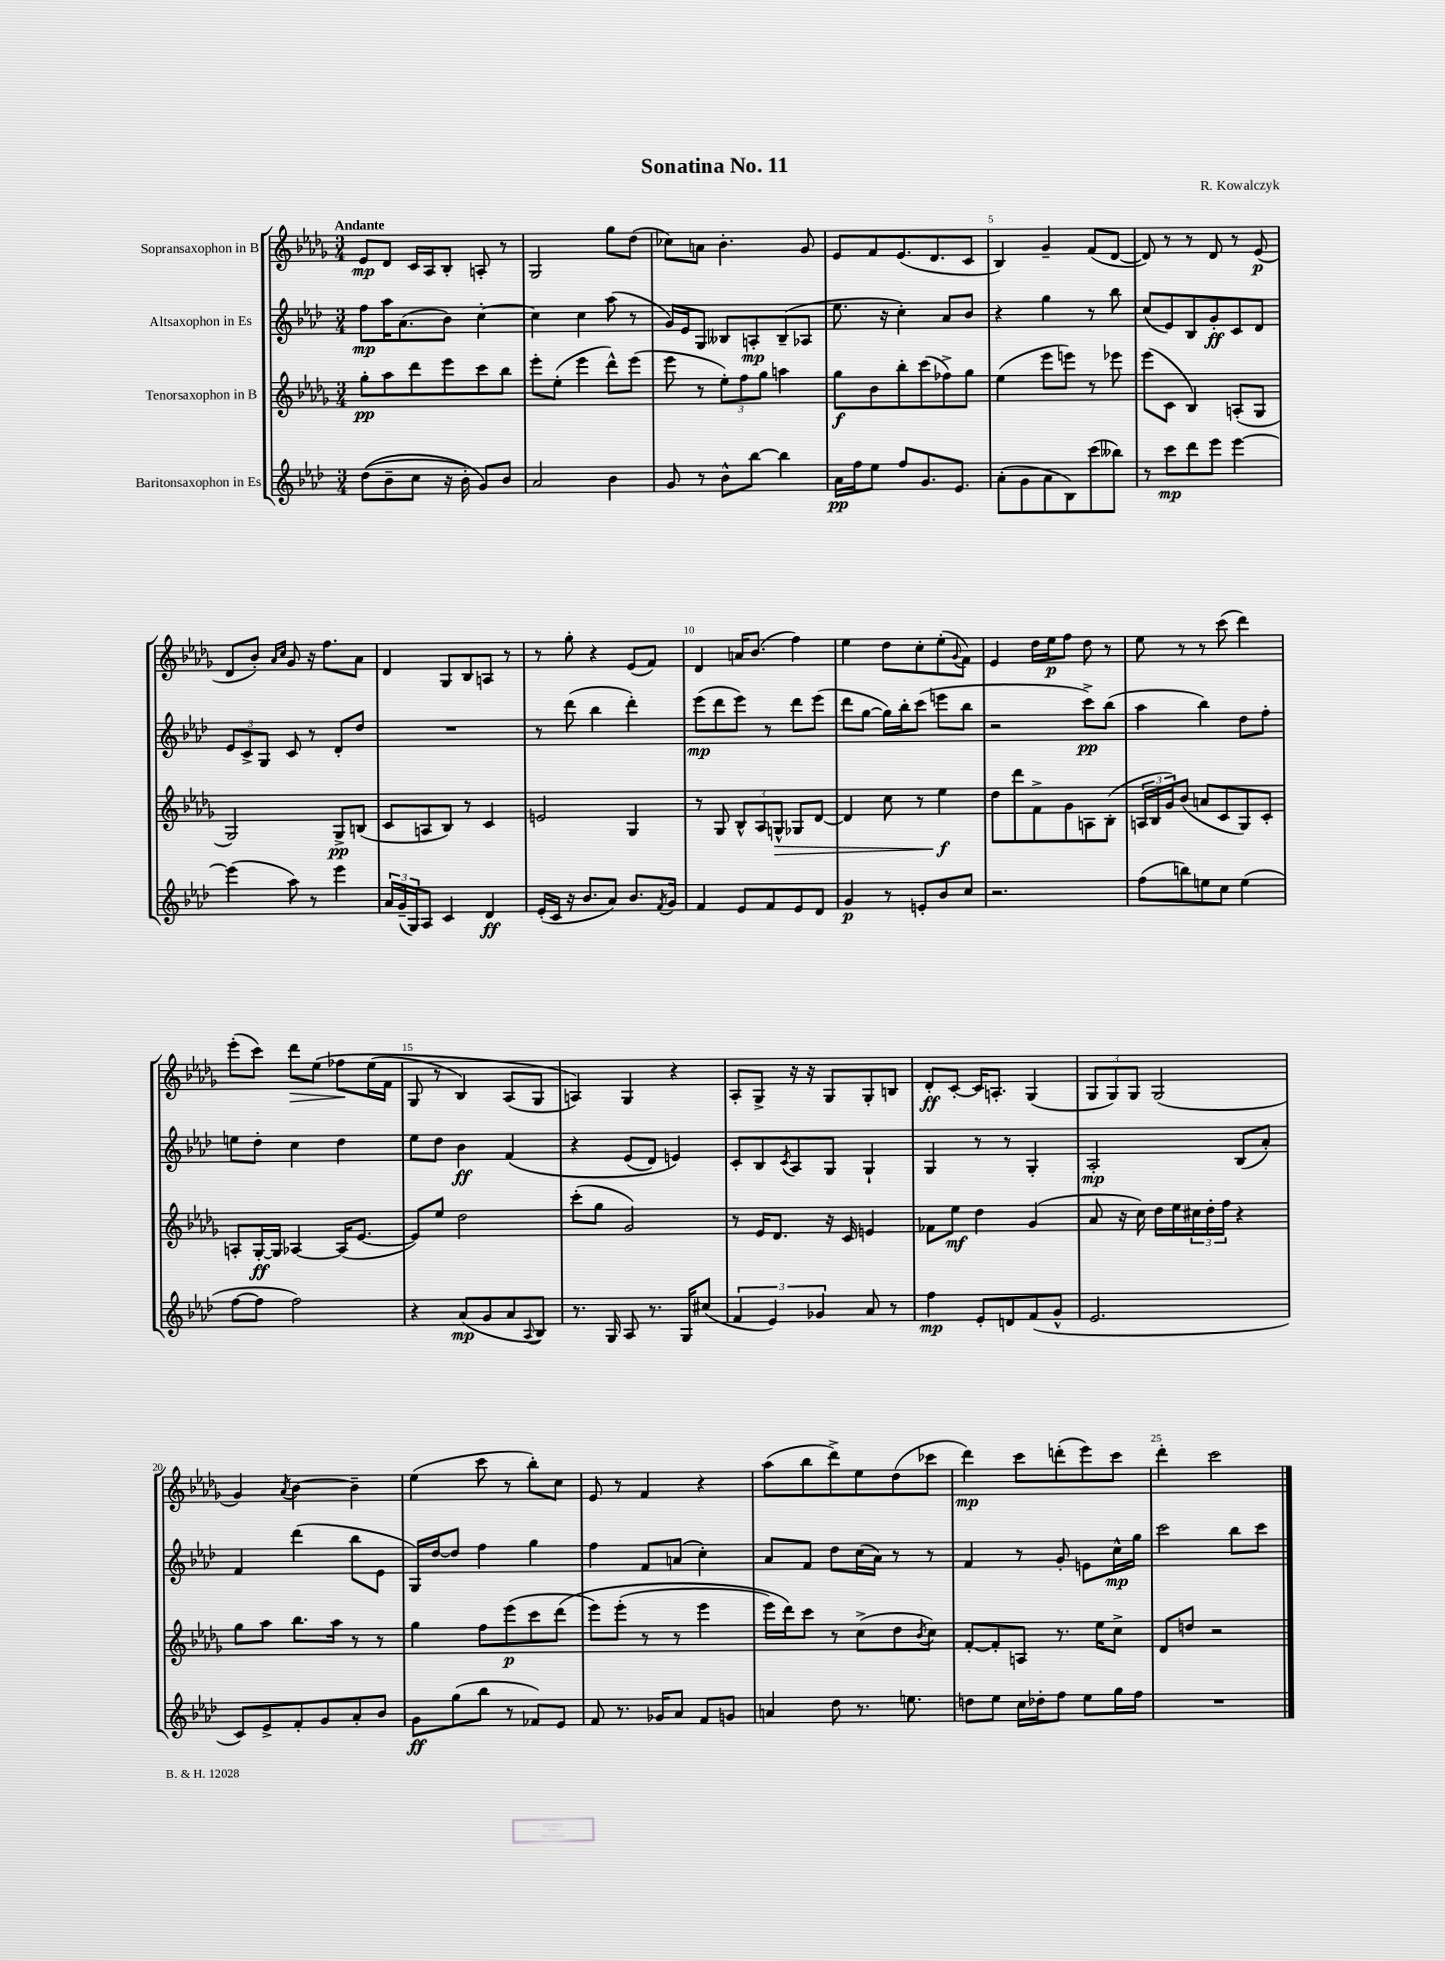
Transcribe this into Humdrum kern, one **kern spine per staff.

**kern	**dynam	**kern	**dynam	**kern	**dynam	**kern	**dynam
*part4	*part4	*part3	*part3	*part2	*part2	*part1	*part1
*staff4	*staff4	*staff3	*staff3	*staff2	*staff2	*staff1	*staff1
*I"Baritonsaxophon in Es	*	*I"Tenorsaxophon in B	*	*I"Altsaxophon in Es	*	*I"Sopransaxophon in B	*
*clefG2	*	*clefG2	*	*clefG2	*	*clefG2	*
*k[b-e-a-d-]	*	*k[b-e-a-d-g-]	*	*k[b-e-a-d-]	*	*k[b-e-a-d-g-]	*
*M3/4	*	*M3/4	*	*M3/4	*	*M3/4	*
=1	=1	=1	=1	=1	=1	=1	=1
!	!	!	!	!	!	!LO:TX:a:B:t=Andante	!
((8dd-\L	.	8gg-'\L	pp	8ff\L	mp	8e-/L	mp
8b-~\	.	8aa-\	.	16aa-\K	.	8d-/J	.
.	.	.	.	(8.a-\	.	.	.
8cc\J	.	8ddd-\	.	.	.	16c/LL	.
.	.	.	.	.	.	16A-/J	.
16r	.	8eee-\	.	8b-\J)	.	8B-'/J	.
16b-'\)	.	.	.	.	.	.	.
8g/L)	.	8ccc\	.	[4cc'\	.	8An'/	.
8b-/J	.	8bb-\J	.	.	.	8r	.
=2	=2	=2	=2	=2	=2	=2	=2
2a-/	.	8eee-'\L	.	4cc\]	.	2G-/	.
.	.	(8ee-'\J	.	.	.	.	.
.	.	4eee-\	.	4cc\	.	.	.
4b-\	.	8ddd-^^\L)	.	(8aa-\	.	8gg-\L	.
.	.	(8eee-\J	.	8r	.	(8dd-\J	.
=3	=3	=3	=3	=3	=3	=3	=3
8g/	.	8eee-\	.	16g/LL)	.	8cc-X\L)	.
.	.	.	.	16e-/J	.	.	.
8r	.	8r	.	8G/J	.	8an\J	.
8b-^^\L	.	12ee-'\L)	.	8B--X/L	.	4.b-'\	.
.	.	12ff\	.	.	.	.	.
[8bb-\J	.	.	.	8An'/	mp	.	.
.	.	12gg-\J	.	.	.	.	.
4bb-\]	.	4aan\	.	(8B--~/	.	.	.
.	.	.	.	8A-X/J	.	8g-/	.
=4	=4	=4	=4	=4	=4	=4	=4
16a-\LL	pp	8gg-\L	f	8.ee-\	.	8e-/L	.
16ff\J	.	.	.	.	.	.	.
8ee-\J	.	8b-\	.	.	.	8f/	.
.	.	.	.	16r	.	.	.
8ff/L	.	8bb-'\	.	4cc'\)	.	(8.e-/	.
8.g/	.	(8ccc\	.	.	.	.	.
.	.	.	.	.	.	8.d-/	.
.	.	8ff-X^\)	.	8a-/L	.	.	.
8.e-/J	.	.	.	.	.	.	.
.	.	8gg-\J	.	8b-/J	.	8c/J	.
=5	=5	=5	=5	=5	=5	=5	=5
(8a-'\L	.	(4ee-\	.	4r	.	4B-/)	.
8g\	.	.	.	.	.	.	.
8a-\	.	8eee-\L	.	4gg\	.	4g-~/	.
8B-\)	.	8eeen\J)	.	.	.	.	.
(8ccc\	.	8r	.	8r	.	(8f/L	.
8bb--X\J)	.	8eee-X\	.	8bb-\	.	[8d-/J	.
=6	=6	=6	=6	=6	=6	=6	=6
8r	.	(8eee-\L	.	(8cc/L	.	8d-/])	.
8ccc\L	mp	8c\J	.	8e-/)	.	8r	.
8ddd-\	.	4B-/)	.	8B-/	.	8r	.
8eee-\J	.	.	.	8g'/	ff	8d-/	.
[4eee-\	.	(8An'/L	.	8c/	.	8r	.
.	.	8G-/J	.	8d-/J	.	(8e-/	p
!!LO:LB:g=z
=7	=7	=7	=7	=7	=7	=7	=7
(4eee-\]	.	2G-/)	.	12e-/L	.	8d-/L	.
.	.	.	.	12c^/	.	.	.
.	.	.	.	.	.	8b-'/J)	.
.	.	.	.	12G/J	.	.	.
.	.	.	.	.	.	16qqa-/LL	.
.	.	.	.	.	.	16qqcc/JJ	.
8aa-\)	.	.	.	8c/	.	8g-/	.
8r	.	.	.	8r	.	16r	.
.	.	.	.	.	.	8.ff\L	.
4eee-\	.	8G-^/L	pp	8d-'/L	.	.	.
.	.	(8Bn/J	.	8dd-/J	.	8a-\J	.
=8	=8	=8	=8	=8	=8	=8	=8
24a-/LL	.	8c/L	.	2.r	.	4d-/	.
(24g~/	.	.	.	.	.	.	.
24G/J)	.	.	.	.	.	.	.
8A-/J	.	8An/	.	.	.	.	.
4c/	.	8B-/J)	.	.	.	8G-/L	.
.	.	8r	.	.	.	8B-/	.
4d-/	ff	4c/	.	.	.	8An/J	.
.	.	.	.	.	.	8r	.
=9	=9	=9	=9	=9	=9	=9	=9
(16e-'/LL	.	2en/	.	8r	.	8r	.
16c/JJ	.	.	.	.	.	.	.
16r	.	.	.	(8ddd-\	.	8gg-'\	.
8.b-/L	.	.	.	.	.	.	.
.	.	.	.	4bb-\	.	4r	.
8a-/J)	.	.	.	.	.	.	.
8.b-/L	.	4G-/	.	4ddd-'\)	.	(8e-/L	.
.	.	.	.	.	.	8f/J)	.
8qf/	.	.	.	.	.	.	.
16g/Jk	.	.	.	.	.	.	.
=10	=10	=10	=10	=10	=10	=10	=10
4f/	.	8r	.	(8eee-\L	mp	4d-/	.
.	.	8G-/	.	8ddd-\	.	.	.
8e-/L	.	12B-^^/L	.	8eee-\J)	.	16an/KL	.
.	.	.	.	.	.	(8.b-/J	.
.	.	12A-/	.	.	.	.	.
8f/	.	.	.	8r	.	.	.
!	!	!	!LO:HP:b	!	!	!	!
.	.	12Gn^^/J	>	.	.	.	.
8e-/	.	8G-X/L	.	8ddd-\L	.	4ff\)	.
8d-/J	.	[8d-/J	.	(8eee-\J	.	.	.
=11	=11	=11	=11	=11	=11	=11	=11
4g/	p	4d-/]	.	8ddd-\L	.	4ee-\	.
.	.	.	.	[8gg\J	.	.	.
8r	.	8cc\	.	16gg\LL])	.	8dd-\L	.
.	.	.	.	16bb-'\J	.	.	.
8en'/L	.	8r	.	(8ccc\J	.	8cc'\	.
8b-/	.	4ee-\	f	8eeen\L	.	(8ee-'\	.
.	.	.	.	.	.	8qqg-/	.
8cc/J	.	.	.	8bb-\J	.	8f\J)	.
.	.	.	]	.	.	.	.
=12	=12	=12	=12	=12	=12	=12	=12
2.r	.	8dd-\L	.	2r	.	4e-/	.
.	.	8ddd-\	.	.	.	.	.
.	.	8f^\	.	.	.	16dd-\LL	.
.	.	.	.	.	.	16ee-\J	p
.	.	8g-\	.	.	.	8ff\J	.
.	.	8An\	.	8ccc^\L)	pp	8dd-\	.
.	.	(8B-'\J	.	(8bb-\J	.	8r	.
=13	=13	=13	=13	=13	=13	=13	=13
(8ff\L	.	24An/LL	.	4aa-\	.	8ee-\	.
.	.	24B-/	.	.	.	.	.
.	.	24g-/J)	.	.	.	.	.
8bbn\)	.	(8b-/J	.	.	.	8r	.
8een\	.	8an/L	.	4bb-\)	.	8r	.
8cc\J	.	8c/	.	.	.	(8ccc\	.
(4ee\	.	8G-/)	.	8dd-\L	.	4ddd-\)	.
.	.	8c'/J	.	8ff'\J	.	.	.
!!LO:LB:g=z
=14	=14	=14	=14	=14	=14	=14	=14
[8ff\L	.	8An'/L	.	8een\L	.	(8eee-'\L	.
8ff\J]	.	[16G-'/L	ff	8dd-'\J	.	8ccc\J)	.
.	.	16G-/JJ]	.	.	.	.	.
!	!	!	!	!	!	!	!LO:HP:b
2ff\)	.	[4A-X/	.	4cc\	.	8ddd-\L	>
.	.	.	.	.	.	(8ee-\J	.
.	.	(16A-/KL]	.	4dd-\	.	8ff-X\L	.
.	.	[8.e-/J	.	.	.	.	.
.	.	.	.	.	.	(16ee-\L	]
.	.	.	.	.	.	16f\JJ	.
=15	=15	=15	=15	=15	=15	=15	=15
4r	.	8e-/L])	.	8ee-\L	.	8G-/	.
.	.	8ee-/J	.	8dd-\J	.	8r	.
(8a-/L	mp	2dd-\	.	4b-\	ff	4B-/)	.
8g/	.	.	.	.	.	.	.
8a-/	.	.	.	(4f/	.	(8A-/L	.
8qqA-/	.	.	.	.	.	.	.
8B-/J)	.	.	.	.	.	8G-/J	.
=16	=16	=16	=16	=16	=16	=16	=16
8.r	.	(8ccc'\L	.	4r	.	4An/))	.
.	.	8gg-\J	.	.	.	.	.
16G/	.	.	.	.	.	.	.
8A-/	.	2g-/)	.	(8e-/L	.	4G-/	.
8.r	.	.	.	8d-/J)	.	.	.
.	.	.	.	4en/)	.	4r	.
16G/KL	.	.	.	.	.	.	.
(8cc#X/J	.	.	.	.	.	.	.
=17	=17	=17	=17	=17	=17	=17	=17
6f/	.	8r	.	8c'/L	.	8A-'/L	.
.	.	16e-/KL	.	8B-/	.	8G-^/J	.
6e-/)	.	.	.	.	.	.	.
.	.	8.d-/J	.	.	.	.	.
.	.	.	.	8qc/	.	.	.
.	.	.	.	8A-/	.	16r	.
.	.	.	.	.	.	16r	.
6g-X/	.	.	.	.	.	.	.
.	.	16r	.	8G/J	.	8G-/L	.
.	.	16c/	.	.	.	.	.
8a-/	.	4en/	.	4G`/	.	8G-'/	.
8r	.	.	.	.	.	8Bn/J	.
=18	=18	=18	=18	=18	=18	=18	=18
4ff\	mp	8f-X\L	.	4G/	.	8d-'/L	ff
.	.	8ee-\J	mf	.	.	[8c'/J	.
8e-'/L	.	4dd-\	.	8r	.	16c/KL]	.
.	.	.	.	.	.	8.An'/J	.
8dn/	.	.	.	8r	.	.	.
(8f/	.	(4g-/	.	4G'/	.	(4G-/	.
8g^^/J	.	.	.	.	.	.	.
=19	=19	=19	=19	=19	=19	=19	=19
2.e-/	.	8a-/	.	2A-'/	mp	12G-/L	.
.	.	.	.	.	.	12G-/)	.
.	.	16r	.	.	.	.	.
.	.	.	.	.	.	12G-/J	.
.	.	16cc\)	.	.	.	.	.
.	.	16dd-\LL	.	.	.	(2G-/	.
.	.	16ee-\	.	.	.	.	.
.	.	24cc#X\	.	.	.	.	.
.	.	24dd-'\	.	.	.	.	.
.	.	24ff\JJ	.	.	.	.	.
.	.	4r	.	(8B-/L	.	.	.
.	.	.	.	8a-'/J)	.	.	.
!!LO:LB:g=z
=20	=20	=20	=20	=20	=20	=20	=20
8c/L)	.	8gg-\L	.	4f/	.	4g-/)	.
8e-^/	.	8aa-\J	.	.	.	.	.
.	.	.	.	.	.	8qa-/	.
8f'/	.	8.bb-\L	.	(4ddd-\	.	[4b-\	.
8g/	.	.	.	.	.	.	.
.	.	16aa-\Jk	.	.	.	.	.
8a-'/	.	8r	.	8bb-\L	.	4b-~\]	.
8b-/J	.	8r	.	8e-\J	.	.	.
=21	=21	=21	=21	=21	=21	=21	=21
8g\L	ff	4gg-\	.	16G/LL)	.	(4ee-\	.
.	.	.	.	[16dd-/J	.	.	.
(8gg\	.	.	.	8dd-/J]	.	.	.
8bb-\J	.	8ff\L	.	4ff\	.	8ccc\	.
8r	.	(8eee-\	p	.	.	8r	.
8f-X/L)	.	8ccc\	.	4gg\	.	8bb-'\L)	.
8e-/J	.	(8ddd-\J	.	.	.	8cc\J	.
=22	=22	=22	=22	=22	=22	=22	=22
8f/	.	8eee-\L)	.	4ff\	.	8e-/	.
8.r	.	(8eee-'\J	.	.	.	8r	.
.	.	8r	.	8f/L	.	4f/	.
16g-X/KL	.	.	.	.	.	.	.
8a-/J	.	8r	.	(8an/J	.	.	.
8f/L	.	4eee-\	.	4cc'\)	.	4r	.
8gn/J	.	.	.	.	.	.	.
=23	=23	=23	=23	=23	=23	=23	=23
4an/	.	16eee-\LL)	.	8a-/L	.	(8aa-\L	.
.	.	16ddd-\J)	.	.	.	.	.
.	.	8ccc\J	.	8f/J	.	8bb-\	.
8dd-\	.	8r	.	8dd-\L	.	8ddd-^\)	.
8.r	.	(8cc^\L	.	(16cc\L	.	8ee-\	.
.	.	.	.	16a-\JJ)	.	.	.
.	.	8dd-\	.	8r	.	(8dd-\	.
8.een\	.	.	.	.	.	.	.
.	.	8qb-/	.	.	.	.	.
.	.	8cc\J)	.	8r	.	8ccc-X\J	.
=24	=24	=24	=24	=24	=24	=24	=24
8ddn\L	.	[8f'/L	.	4f/	.	4ddd-\)	mp
8ee-\J	.	8f'/]	.	.	.	.	.
16cc\LL	.	8An/J	.	8r	.	8ccc\L	.
16dd-X'\J	.	.	.	.	.	.	.
8ff\J	.	8.r	.	8g'/	.	(8dddn'\	.
8ee-\L	.	.	.	8en\L	.	8eee-\)	.
.	.	16ee-\KL	.	.	.	.	.
16gg\L	.	8cc^\J	.	16cc^^\L	mp	8ccc\J	.
16ff\JJ	.	.	.	16gg\JJ	.	.	.
=25	=25	=25	=25	=25	=25	=25	=25
2.r	.	8d-/L	.	2ccc\	.	4ddd-'\	.
.	.	8ddn/J	.	.	.	.	.
.	.	2r	.	.	.	2ccc\	.
.	.	.	.	8bb-\L	.	.	.
.	.	.	.	8ccc\J	.	.	.
==	==	==	==	==	==	==	==
*-	*-	*-	*-	*-	*-	*-	*-
